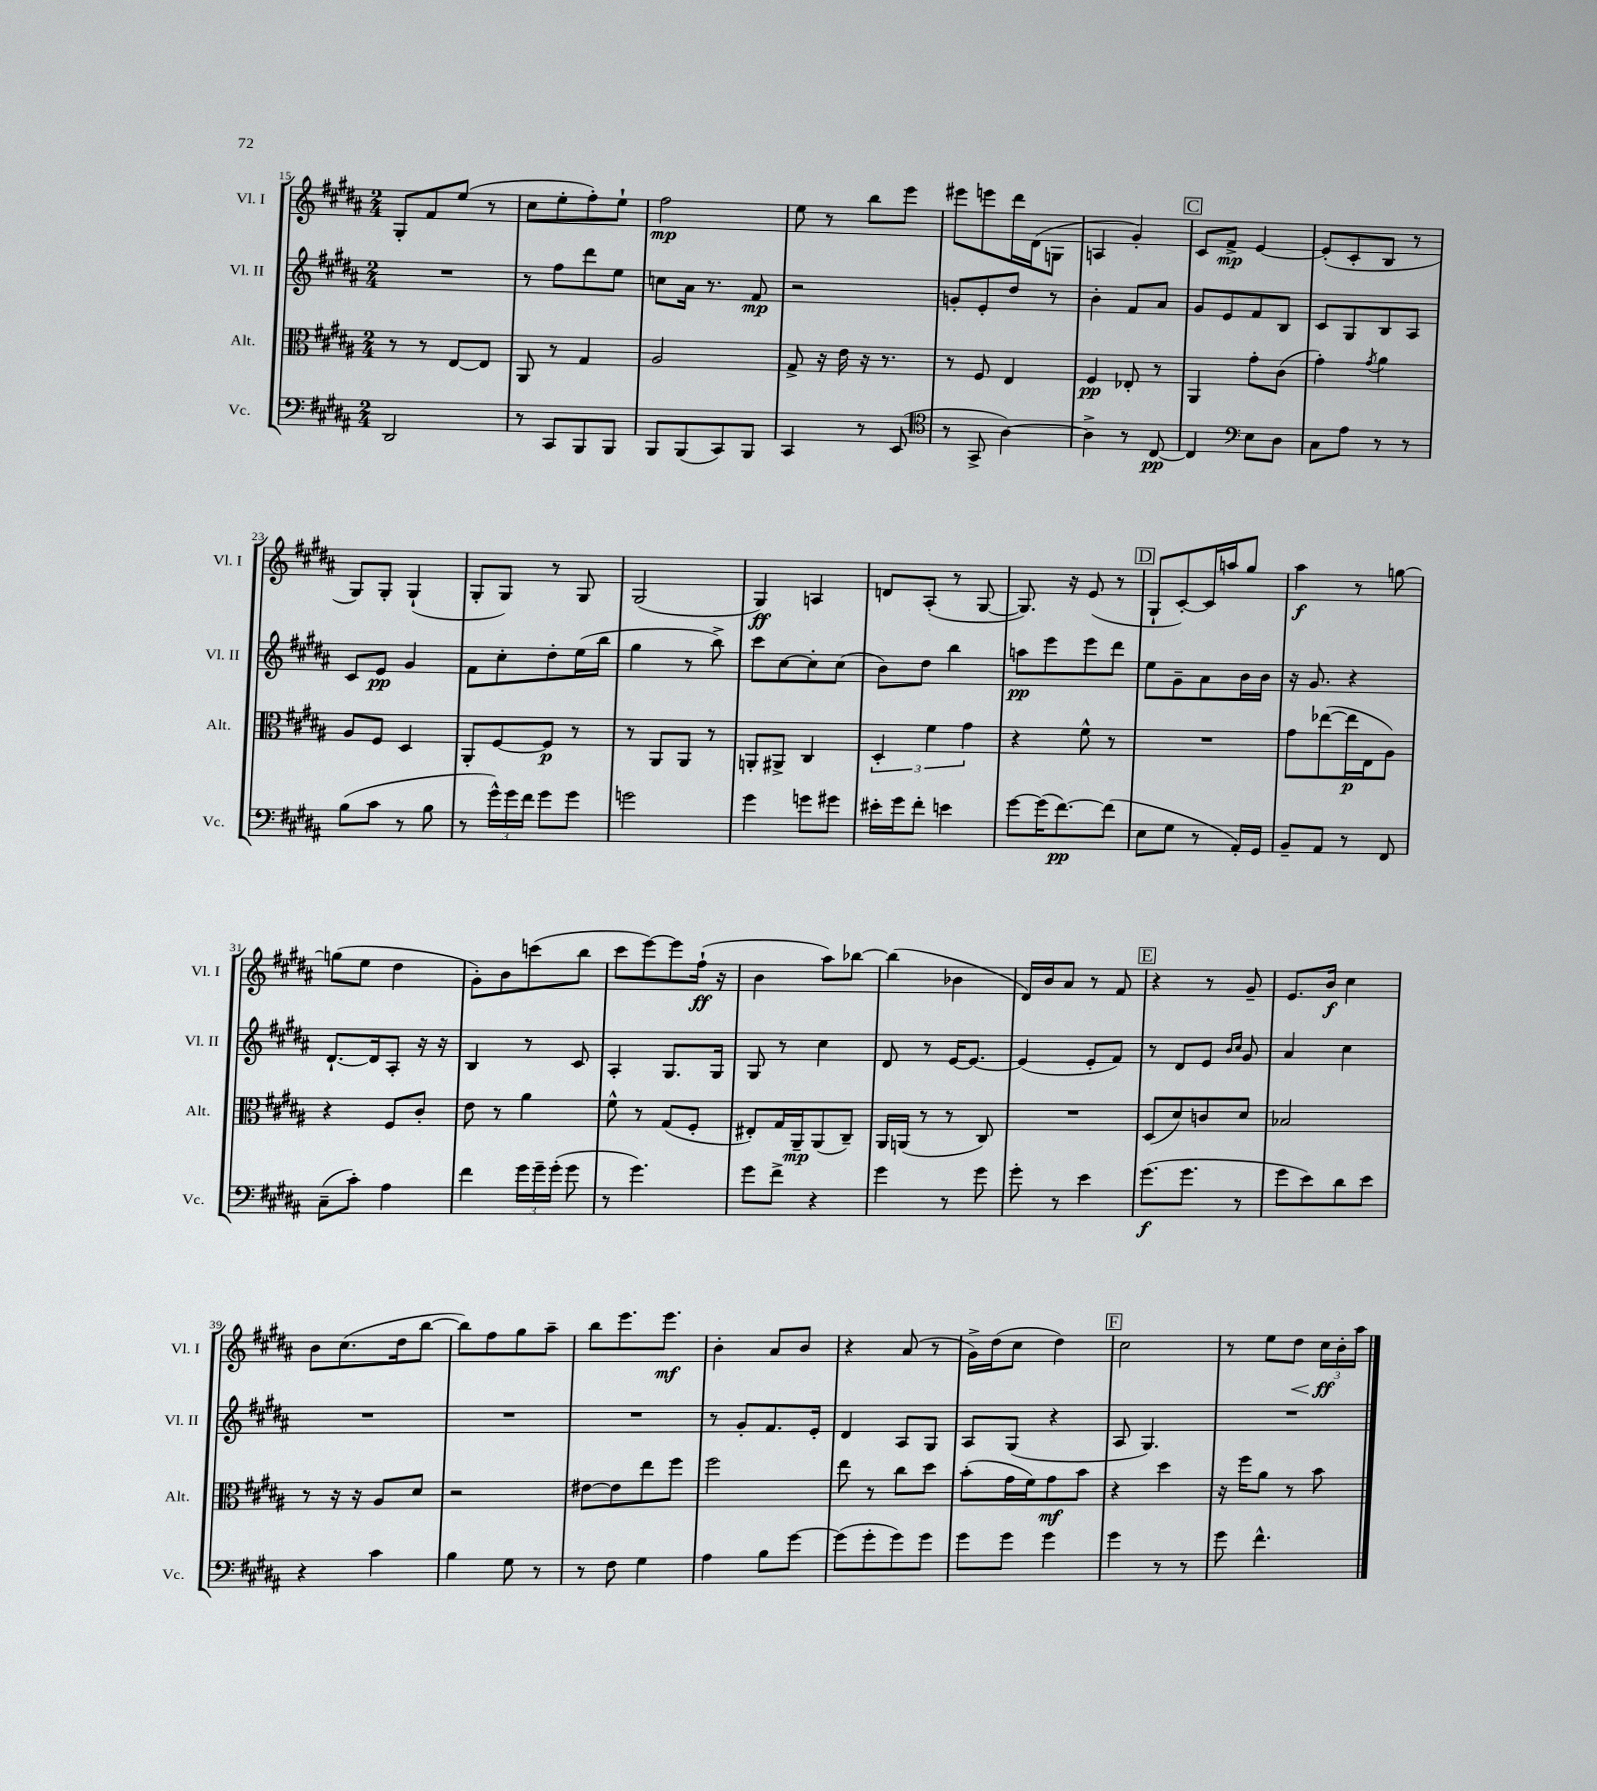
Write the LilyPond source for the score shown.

<<
\new StaffGroup <<
\new Staff = "s0" \with { instrumentName = "Vl. I" shortInstrumentName = "Vl. I" } {
    \clef treble \key b \major \numericTimeSignature \time 2/4
    \autoBeamOff gis8[-. fis'8 e''8]( r8 |
    cis''8[ e''8-. fis''8-.) e''8]-! |
    fis''2\mp |
    e''8 r8 b''8[ e'''8] |
    eis'''8[ e'''8 dis'''16 dis'16( g8] |
    a4 gis'4-.) |
    \mark \markup { \box "C" } cis'8[ fis'8]->\mp e'4~ |
    e'8[-.( cis'8-. b8] r8 |
    gis8[) gis8]-. gis4-!( |
    gis8[-. gis8]) r8 gis8 |
    gis2( |
    gis4\ff) a4 |
    d'8[ ais8]-.( r8 gis8~ |
    gis8.) r16 e'8( r8 |
    \mark \markup { \box "D" } gis8[-! cis'8~-.) cis'16 a''16 gis''8] |
    ais''4\f r8 g''8~ |
    g''8[( e''8] dis''4 |
    gis'8[-.) b'8 c'''8( b''8] |
    cis'''8[ e'''8~) e'''8 fis''16]-!\ff( r16 |
    b'4 ais''8[) bes''8]~ |
    bes''4( bes'4 |
    dis'16[) b'16 ais'8] r8 fis'8 |
    \mark \markup { \box "E" } r4 r8 gis'8-- |
    e'8.[ b'16]\f cis''4 |
    b'8[ cis''8.( dis''16 b''8]~ |
    b''8[) fis''8 gis''8 ais''8]-- |
    b''8[ e'''8. e'''8.]\mf |
    b'4-. ais'8[ b'8] |
    r4 ais'8( r8 |
    gis'16[->) dis''16( cis''8] dis''4) |
    \mark \markup { \box "F" } cis''2 |
    r8 e''8[ dis''8]\< \tuplet 3/2 { cis''16[\ff\! b'16-. ais''16] } \bar "|." |
}
\new Staff = "s1" \with { instrumentName = "Vl. II" shortInstrumentName = "Vl. II" } {
    \clef treble \key b \major \numericTimeSignature \time 2/4
    \autoBeamOff R2 |
    r8 fis''8[ dis'''8 e''8] |
    c''8[ ais'16] r8. fis'8\mp |
    r2 |
    g'8[-. e'8-. dis''8] r8 |
    b'4-. fis'8[ ais'8] |
    \mark \markup { \box "C" } gis'8[ e'8 fis'8 b8] |
    cis'8[ gis8 b8 ais8] |
    cis'8[ e'8]\pp gis'4 |
    fis'8[ cis''8-. dis''8-. e''16( b''16] |
    gis''4 r8 b''8->) |
    cis'''8[ cis''8~ cis''8-. cis''8]( |
    b'8[) dis''8] b''4 |
    a''8[\pp e'''8 e'''8 dis'''8] |
    \mark \markup { \box "D" } e''8[ gis'8-- ais'8 b'16 b'16] |
    r16 gis'8. r4 |
    dis'8.[~-! dis'16 ais8]-. r16 r16 |
    b4 r8 cis'8 |
    ais4-. gis8.[ gis16] |
    gis8 r8 cis''4 |
    dis'8 r8 e'16[~ e'8.]~ |
    e'4( e'8[-. fis'8]) |
    \mark \markup { \box "E" } r8 dis'8[ e'8] \grace { b'16[ cis''16] } gis'8 |
    ais'4 cis''4 |
    R2 |
    R2 |
    R2 |
    r8 gis'8[-. fis'8. e'16]-. |
    dis'4 ais8[ gis8] |
    ais8[ gis8]( r4 |
    \mark \markup { \box "F" } ais8 gis4.) |
    R2 \bar "|." |
}
\new Staff = "s2" \with { instrumentName = "Alt." shortInstrumentName = "Alt." } {
    \clef alto \key b \major \numericTimeSignature \time 2/4
    \autoBeamOff r8 r8 e8[~ e8] |
    ais,8 r8 gis4 |
    ais2 |
    gis8-> r16 e'16 r16 r8. |
    r8 fis8 e4 |
    fis4\pp ees8-. r8 |
    \mark \markup { \box "C" } ais,4 gis'8[-. cis'8]( |
    gis'4-.) \acciaccatura { gis'8 } ais'4 |
    ais8[ fis8] dis4 |
    ais,8[-. fis8~ fis8]\p r8 |
    r8 ais,8[ ais,8] r8 |
    a,8[-. ais,8]-> cis4 |
    \tuplet 3/2 { dis4-. fis'4 gis'4 } |
    r4 fis'8-^ r8 |
    \mark \markup { \box "D" } R2 |
    gis'8[ ees''8~( ees''16\p e16 ais8]) |
    r4 fis8[ cis'8]-. |
    e'8 r8 ais'4 |
    fis'8-^ r8 gis8[( fis8]-. |
    eis8[-.) gis16 ais,16--\mp ais,8( cis8]--) |
    ais,16[ a,16]( r8 r8 cis8) |
    R2 |
    \mark \markup { \box "E" } dis8[( dis'8) c'8 dis'8] |
    bes2 |
    r8 r16 r16 ais8[ dis'8] |
    r2 |
    eis'8[~ eis'8 e''8 fis''8] |
    fis''2 |
    e''8 r8 cis''8[ dis''8] |
    b'8[-.( gis'16 fis'16) gis'8\mf b'8] |
    \mark \markup { \box "F" } r4 dis''4 |
    r16 fis''16[ ais'8] r8 b'8 \bar "|." |
}
\new Staff = "s3" \with { instrumentName = "Vc." shortInstrumentName = "Vc." } {
    \clef bass \key b \major \numericTimeSignature \time 2/4
    \autoBeamOff dis,2 |
    r8 cis,8[ b,,8 b,,8] |
    b,,8[ b,,8( cis,8) b,,8] |
    cis,4 r8 e,8( |
    \clef tenor r8 gis,8-> ais4~) |
    ais4-> r8 cis8~\pp |
    \mark \markup { \box "C" } cis4 \clef bass e8[ dis8] |
    cis8[ ais8] r8 r8 |
    b8[( cis'8] r8 b8 |
    r8 \tuplet 3/2 { gis'16[-^) gis'16 fis'16] } gis'8[ gis'8] |
    g'2 |
    gis'4 g'8[ gis'8] |
    eis'16[-. gis'16 fis'8]-. e'4 |
    gis'8[~ gis'16( fis'8.~\pp) fis'8]( |
    \mark \markup { \box "D" } e8[ gis8] r8 ais,16[-.) gis,16] |
    b,8[-- ais,8] r8 fis,8 |
    cis8[--( cis'8]-.) ais4 |
    fis'4 \tuplet 3/2 { gis'16[ gis'16-- gis'16]-.( } gis'8 |
    r8 gis'4.) |
    gis'8[ fis'8]-> r4 |
    gis'4 r8 gis'8 |
    gis'8-. r8 e'4 |
    \mark \markup { \box "E" } gis'8.[\f( gis'8.] r8 |
    gis'8[ e'8) dis'8 e'8] |
    r4 cis'4 |
    b4 gis8 r8 |
    r8 fis8 gis4 |
    ais4 b8[ gis'8]~ |
    gis'8[( gis'8-. gis'8) gis'8] |
    gis'8[ gis'8] gis'4 |
    \mark \markup { \box "F" } gis'4 r8 r8 |
    gis'8 fis'4.-^ \bar "|." |
}
>>
>>
\layout { \context { \Score currentBarNumber = #15 } }
